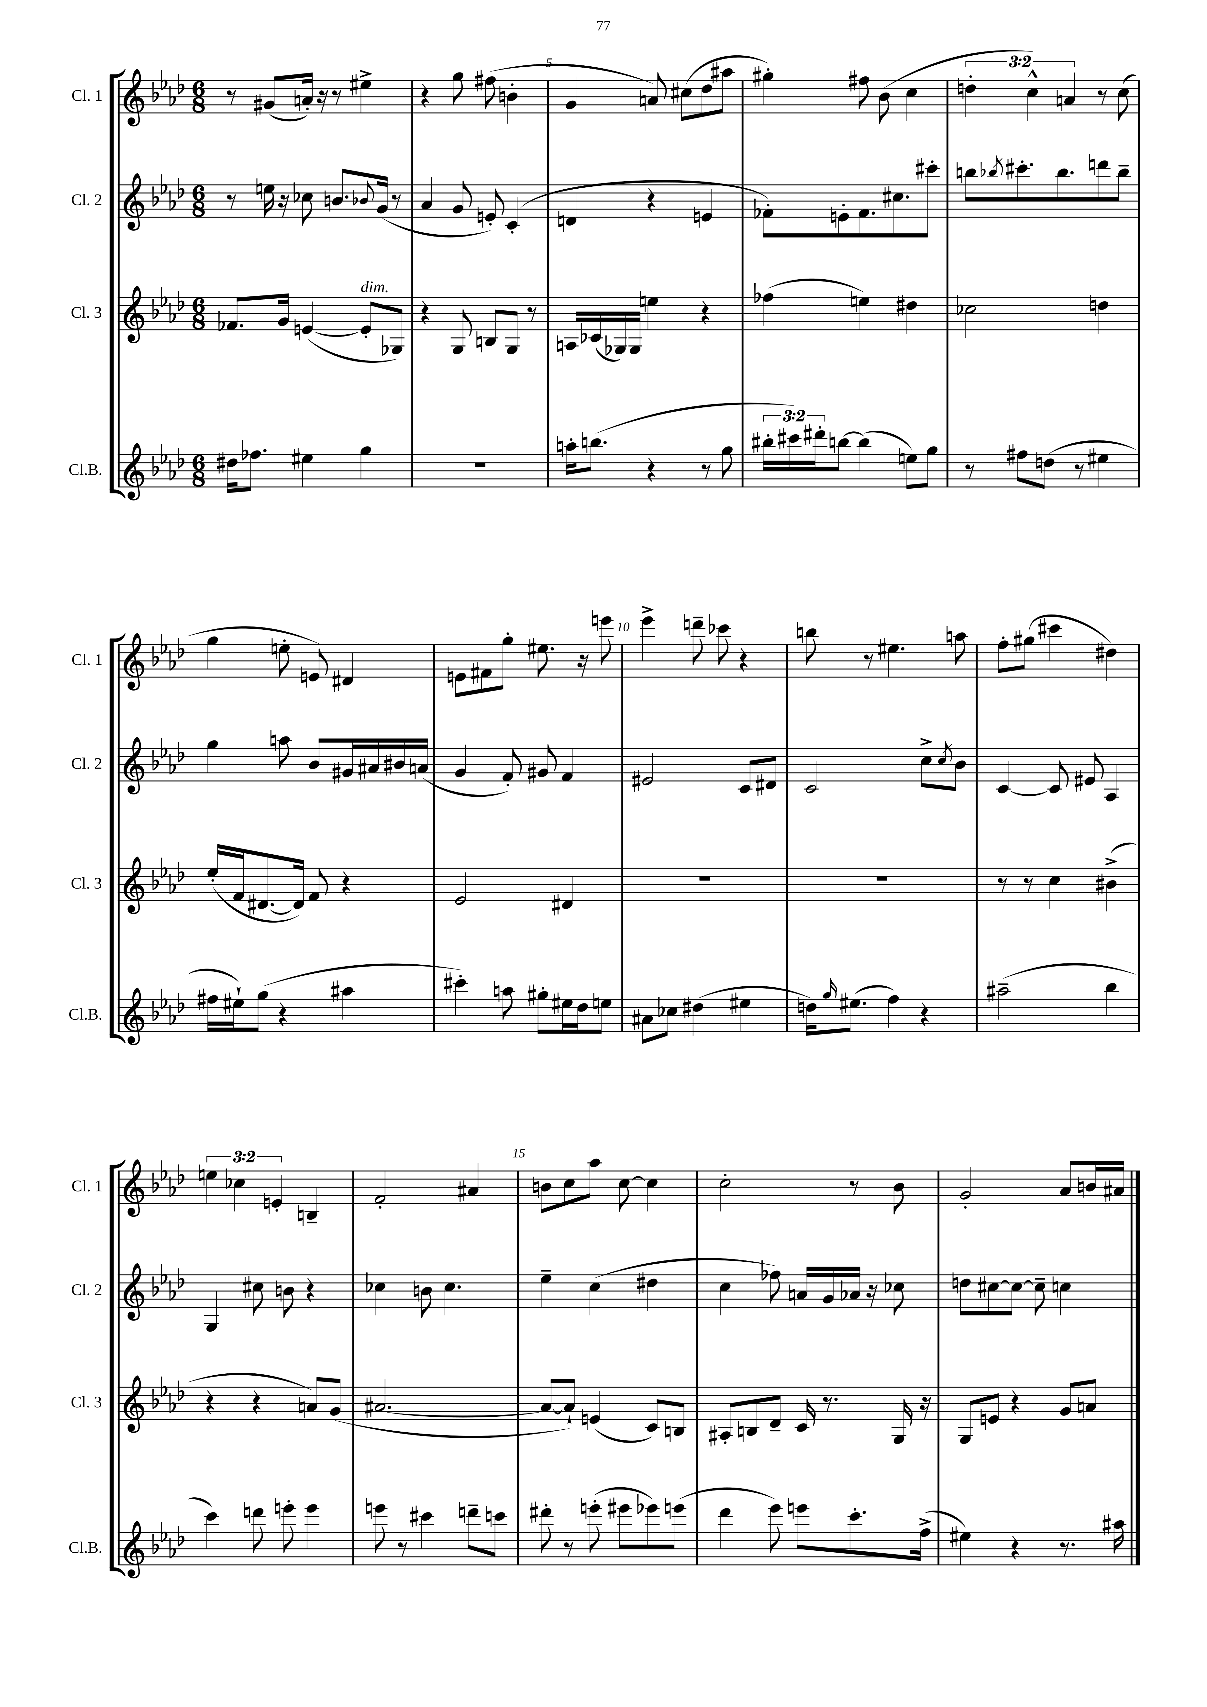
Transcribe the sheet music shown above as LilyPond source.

<<
\new StaffGroup <<
\new Staff = "s0" \with { instrumentName = "Cl. 1" shortInstrumentName = "Cl. 1" } {
    \clef treble \key aes \major \numericTimeSignature \time 6/8 \override Staff.TupletNumber.text = #tuplet-number::calc-fraction-text
    r8 gis'8( a'16-.) r16 r8 eis''4-> |
    r4 g''8 fis''8( b'4-. |
    g'4 a'8) cis''8( des''8 ais''8 |
    gis''4-.) fis''8 bes'8( c''4 |
    \tuplet 3/2 { d''4-. c''4-^) a'4 } r8 c''8( |
    g''4 e''8-. e'8) dis'4 |
    e'8 fis'8 g''8-. eis''8. r16 e'''8 |
    ees'''4-> d'''8-- ces'''8 r4 |
    b''8 r8 eis''4. a''8 |
    f''8-. gis''8( cis'''4 dis''4) |
    \tuplet 3/2 { e''4 ces''4 e'4-. } b4-- |
    f'2-. ais'4 |
    b'8 c''8 aes''8 c''8~ c''4 |
    c''2-. r8 bes'8 |
    g'2-. aes'8 b'16 ais'16 \bar "|." |
}
\new Staff = "s1" \with { instrumentName = "Cl. 2" shortInstrumentName = "Cl. 2" } {
    \clef treble \key aes \major \numericTimeSignature \time 6/8
    r8 e''16 r16 ces''8 b'8. \appoggiatura { bes'8 } g'16( r8 |
    aes'4 g'8 e'8-.) c'4-.( |
    d'4 r4 e'4 |
    fes'8-.) e'8-. fes'8. cis''8. cis'''8-. |
    b''8 \acciaccatura { bes''8 } cis'''8.-. bes''8. d'''8 bes''8-- |
    g''4 a''8 bes'8 gis'16 ais'16 bis'16 a'16( |
    g'4 f'8-.) gis'8 f'4 |
    eis'2 c'8 dis'8 |
    c'2 c''8-> \acciaccatura { c''8 } bes'8 |
    c'4~ c'8 eis'8 aes4 |
    g4 cis''8 b'8 r4 |
    ces''4 b'8 ces''4. |
    ees''4-- c''4( dis''4 |
    c''4 fes''8) a'16 g'16 aes'16 r16 ces''8 |
    d''8 cis''8~ cis''8~ cis''8-- c''4 \bar "|." |
}
\new Staff = "s2" \with { instrumentName = "Cl. 3" shortInstrumentName = "Cl. 3" } {
    \clef treble \key aes \major \numericTimeSignature \time 6/8
    fes'8. g'16 e'4~( e'8-.^\markup { \italic "dim." } ges8) |
    r4 g8 b8 g8 r8 |
    a16 ces'16( ges16) ges16 e''4 r4 |
    fes''4( e''4) dis''4 |
    ces''2 d''4 |
    ees''16-.( f'16 dis'8.~ dis'16) f'8 r4 |
    ees'2 dis'4 |
    R2. |
    R2. |
    r8 r8 c''4 bis'4->( |
    r4 r4 a'8) g'8( |
    ais'2.~ |
    ais'8~ ais'8-!) e'4( c'8) b8 |
    ais8-. b8 des'8-- c'16 r8. g16 r16 |
    g8 e'8 r4 g'8 a'8 \bar "|." |
}
\new Staff = "s3" \with { instrumentName = "Cl.B." shortInstrumentName = "Cl.B." } {
    \clef treble \key aes \major \numericTimeSignature \time 6/8 \override Staff.TupletNumber.text = #tuplet-number::calc-fraction-text
    dis''16 fes''8. eis''4 g''4 |
    R2. |
    a''16-. b''8.( r4 r8 g''8 |
    \tuplet 3/2 { bis''16-. cis'''16) dis'''16-. } b''8~ b''4( e''8) g''8 |
    r8 fis''8 d''8( r8 eis''4 |
    fis''16 eis''16-!) g''8( r4 ais''4 |
    cis'''4-.) a''8 gis''8-. eis''16 des''16 e''8 |
    ais'8 ces''8 dis''4( eis''4 |
    d''16) \grace { g''16 } eis''8.( f''4) r4 |
    ais''2--( bes''4 |
    c'''4) d'''8 e'''8-. e'''4 |
    e'''8 r8 cis'''4 d'''8-- c'''8 |
    dis'''8-. r8 e'''8-.( eis'''8 ees'''8) e'''8( |
    des'''4 ees'''8) e'''8 c'''8.-. f''16->( |
    eis''4) r4 r8. ais''16 \bar "|." |
}
>>
>>
\layout { \context { \Score currentBarNumber = #3 \override BarNumber.break-visibility = ##(#f #t #t) barNumberVisibility = #(every-nth-bar-number-visible 5) } }
